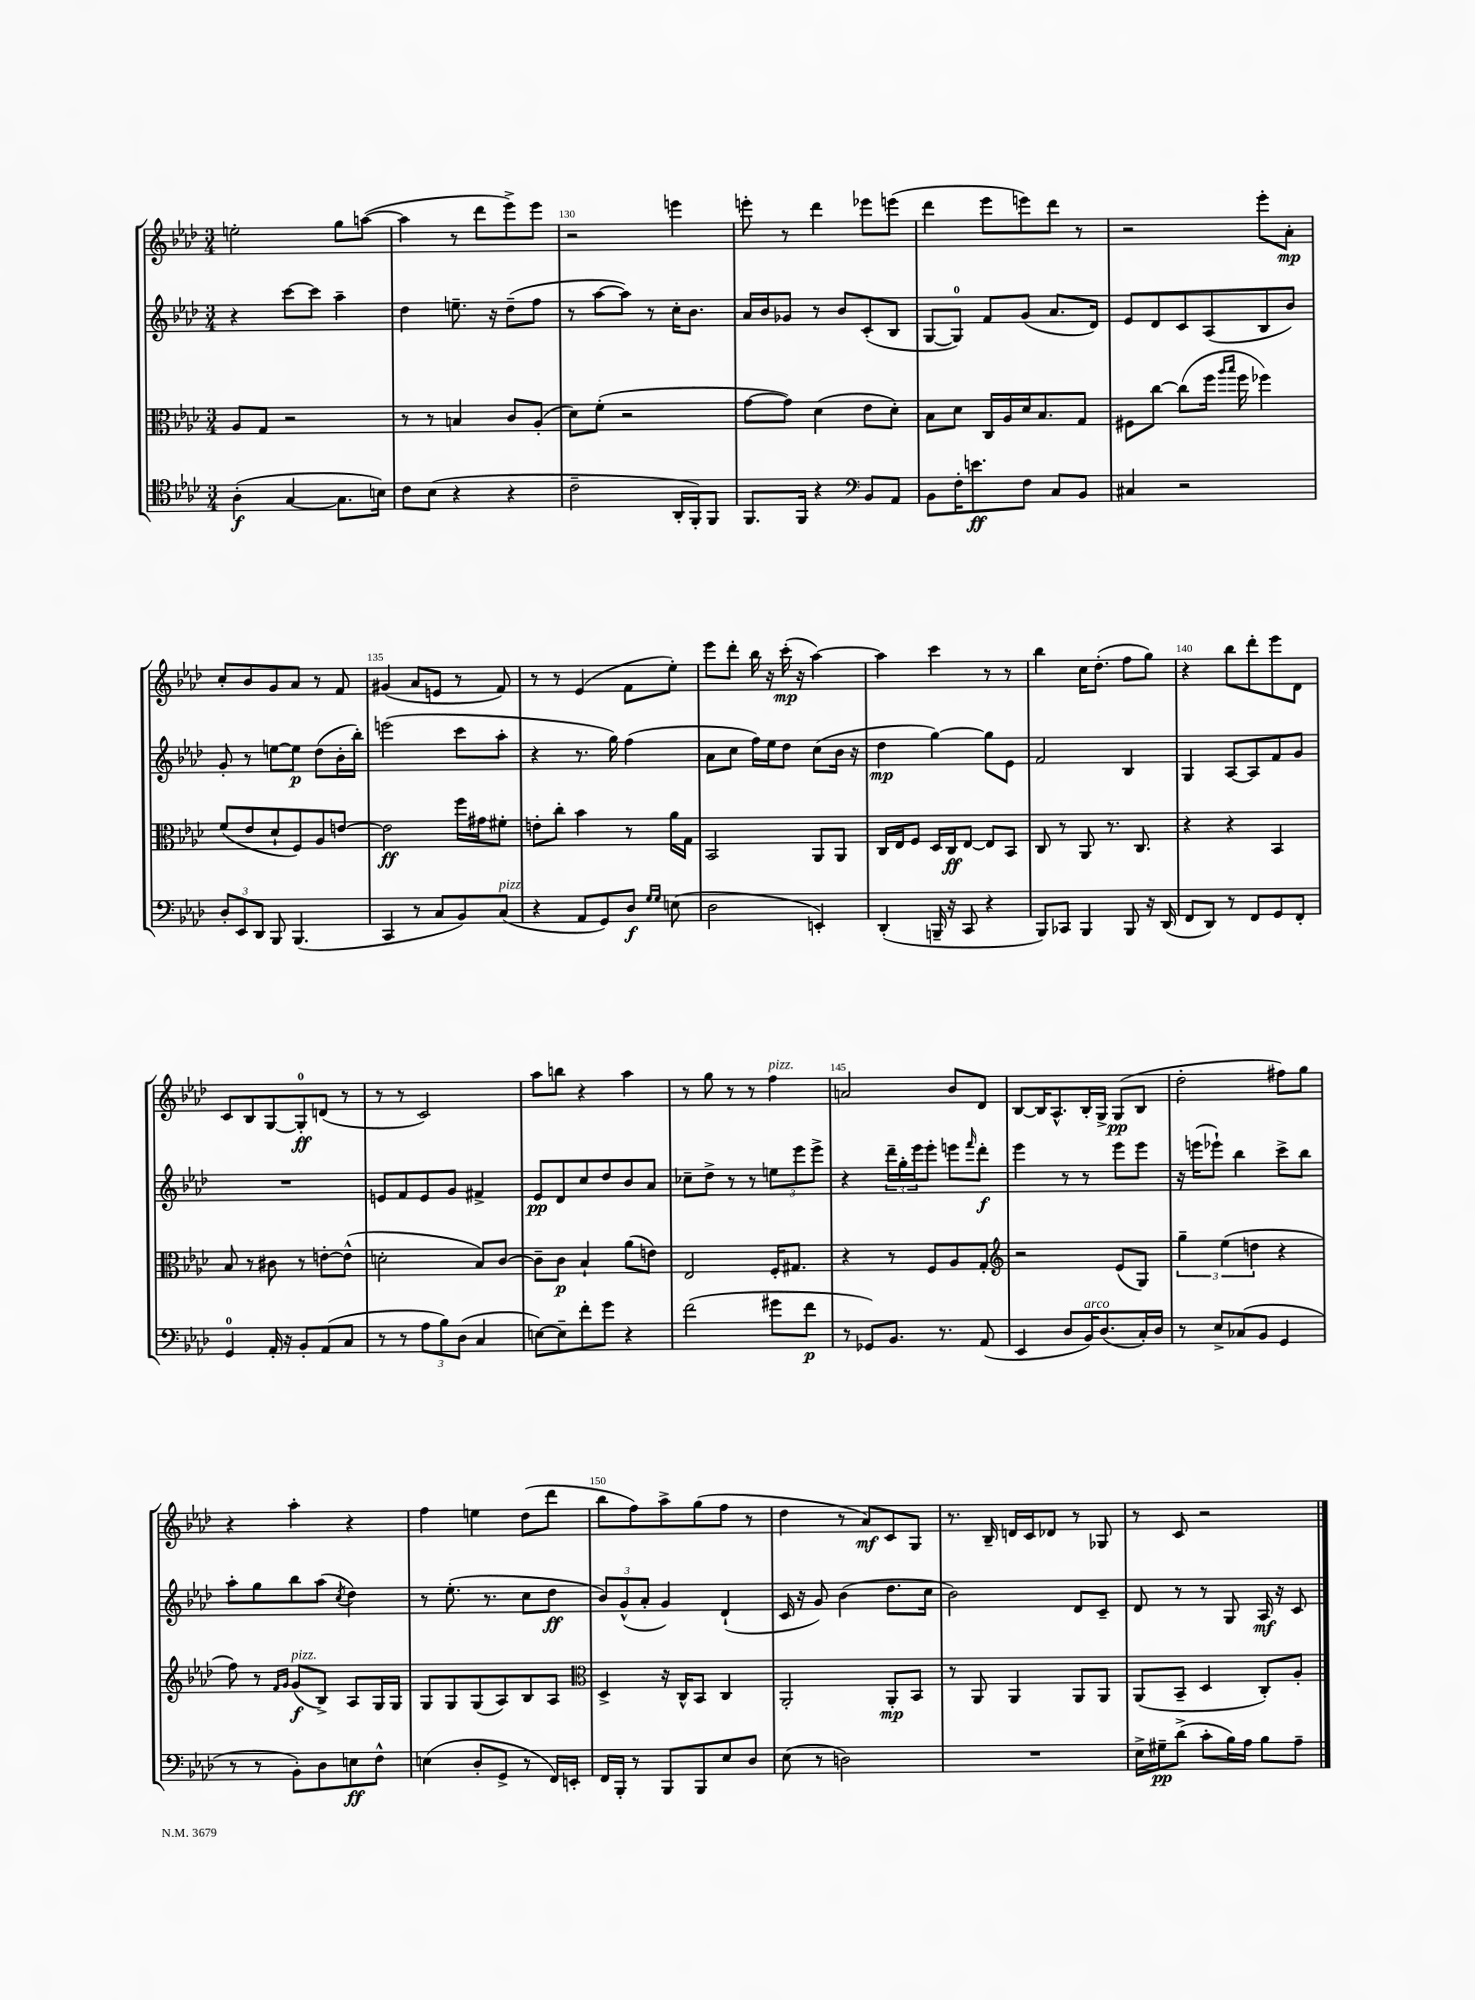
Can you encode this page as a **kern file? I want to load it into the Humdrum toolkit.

**kern	**dynam	**kern	**dynam	**kern	**dynam	**kern	**dynam
*part4	*part4	*part3	*part3	*part2	*part2	*part1	*part1
*staff4	*staff4	*staff3	*staff3	*staff2	*staff2	*staff1	*staff1
*clefC4	*	*clefC3	*	*clefG2	*	*clefG2	*
*k[b-e-a-d-]	*	*k[b-e-a-d-]	*	*k[b-e-a-d-]	*	*k[b-e-a-d-]	*
*M3/4	*	*M3/4	*	*M3/4	*	*M3/4	*
=128	=128	=128	=128	=128	=128	=128	=128
(4A-'\	f	8A-/L	.	4r	.	2een'\	.
.	.	8G/J	.	.	.	.	.
[4G/	.	2r	.	[8ccc\L	.	.	.
.	.	.	.	8ccc\J]	.	.	.
8.G\L]	.	.	.	4aa-~\	.	8gg\L	.
.	.	.	.	.	.	([8aan\J	.
16Bn\Jk)	.	.	.	.	.	.	.
=129	=129	=129	=129	=129	=129	=129	=129
8c\L	.	8r	.	4dd-\	.	4aa\]	.
(8B-\J	.	8r	.	.	.	.	.
4r	.	4Bn/	.	8.een~\	.	8r	.
.	.	.	.	.	.	8ddd-\L	.
.	.	.	.	16r	.	.	.
4r	.	8c/L	.	(8dd-~\L	.	8eee-^\)	.
.	.	(8A-'/J	.	8ff\J	.	8eee-\J	.
=130	=130	=130	=130	=130	=130	=130	=130
2c~\	.	8d-\L)	.	8r	.	2r	.
.	.	(8f'\J	.	[8aa-\L	.	.	.
.	.	2r	.	8aa-\J])	.	.	.
.	.	.	.	8r	.	.	.
16AA-'/LL	.	.	.	16cc'\KL	.	4eeen\	.
16FF'/J)	.	.	.	8.b-\J	.	.	.
8FF/J	.	.	.	.	.	.	.
=131	=131	=131	=131	=131	=131	=131	=131
8.FF/L	.	[8g\L	.	16a-/LL	.	8eeen'\	.
.	.	.	.	16b-/J	.	.	.
.	.	8g\J])	.	8g-X/J	.	8r	.
16FF/Jk	.	.	.	.	.	.	.
4r	.	(4d-\	.	8r	.	4ddd-\	.
.	.	.	.	8b-/L	.	.	.
*clefF4	*	*	*	*	*	*	*
8BB-/L	.	8e-\L	.	(8c'/	.	8eee-X\L	.
8AA-/J	.	8d-'\J)	.	8B-/J	.	(8eeen\J	.
=132	=132	=132	=132	=132	=132	=132	=132
8BB-\L	.	8B-\L	.	[8G/L	.	4ddd-\	.
16F'\K	.	8d-\J	.	8G/J])	.	.	.
8.en\	ff	.	.	.	.	.	.
.	.	16C/LL	.	8f/L	.	8eee-\L	.
.	.	16A-/	.	.	.	.	.
8F\J	.	16d-/J	.	(8g/J	.	8eeen\)	.
.	.	8.B-/	.	.	.	.	.
8C/L	.	.	.	8.a-/L	.	8ddd-\J	.
8BB-/J	.	8G/J	.	.	.	8r	.
.	.	.	.	16d-/Jk)	.	.	.
=133	=133	=133	=133	=133	=133	=133	=133
4C#X/	.	8F#X\L	.	8e-/L	.	2r	.
.	.	[8cc\J	.	8d-/	.	.	.
2r	.	(8cc\L]	.	8c/	.	.	.
.	.	16ff\Jk	.	(8A-/	.	.	.
.	.	16qqaa-/LL	.	.	.	.	.
.	.	16qqbb-/JJ	.	.	.	.	.
.	.	16ff\	.	.	.	.	.
.	.	4ff-X\)	.	8B-/	.	8eee-'\L	.
.	.	.	.	8b-/J)	.	8a-'\J	mp
!!LO:LB:g=z
=134	=134	=134	=134	=134	=134	=134	=134
12D-'/L	.	(8f/L	.	8g'/	.	8cc'/L	.
12EE-/	.	.	.	.	.	.	.
.	.	8e-/	.	8r	.	8b-/	.
12DD-/J	.	.	.	.	.	.	.
8BBB-/	.	8d-`/	.	[8een\L	.	8g/	.
(4.BBB-/	.	8F/)	.	8ee\J]	p	8a-/J	.
.	.	8A-/	.	(8dd-\L	.	8r	.
.	.	[8en/J	.	16b-'\L	.	8f/	.
.	.	.	.	16bb-'\JJ)	.	.	.
=135	=135	=135	=135	=135	=135	=135	=135
4CC/	.	2e\]	ff	(2eeen\	.	(4g#X/	.
8r	.	.	.	.	.	8a-/L	.
8C/L	.	.	.	.	.	8en/J	.
8BB-/)	.	16ff\LL	.	8ccc\L	.	8r	.
.	.	16g#X\J	.	.	.	.	.
!LO:TX:a:i:t=pizz.	!	!	!	!	!	!	!
(8C/J	.	8f#X'\J	.	8aa-'\J	.	8f/)	.
=136	=136	=136	=136	=136	=136	=136	=136
4r	.	8en'\L	.	4r	.	8r	.
.	.	8cc'\J	.	.	.	8r	.
8AA-/L	.	4b-\	.	8.r	.	(4e-/	.
8GG/)	.	.	.	.	.	.	.
.	.	.	.	16gg\)	.	.	.
8D-/J	f	8r	.	(4ff\	.	8f\L	.
16qqG/LL	.	.	.	.	.	.	.
16qqG/JJ	.	.	.	.	.	.	.
(8En\	.	16a-\LL	.	.	.	8ee-'\J)	.
.	.	16G\JJ	.	.	.	.	.
=137	=137	=137	=137	=137	=137	=137	=137
2D-\	.	2BB-/	.	8a-\L	.	8eee-\L	.
.	.	.	.	8cc\J	.	8ddd-'\J	.
.	.	.	.	16ff\LL)	.	16bb-\	.
.	.	.	.	16ee-\J	.	16r	.
.	.	.	.	8dd-\J	.	(16ccc'\	mp
.	.	.	.	.	.	16r	.
4EEn'/)	.	8AA-/L	.	(8cc\L	.	[4aa-\)	.
.	.	8AA-/J	.	16b-\Jk	.	.	.
.	.	.	.	16r	.	.	.
=138	=138	=138	=138	=138	=138	=138	=138
(4DD-'/	.	16C/LL	.	4dd-\	mp	4aa-\]	.
.	.	16E-/J	.	.	.	.	.
.	.	8F/J	.	.	.	.	.
16BBBn~/	.	16D-/LL	.	[4gg\)	.	4ccc\	.
16r	.	16C/J	ff	.	.	.	.
8CC/	.	[8E-/J	.	.	.	.	.
4r	.	8E-/L]	.	8gg\L]	.	8r	.
.	.	8BB-/J	.	8e-\J	.	8r	.
=139	=139	=139	=139	=139	=139	=139	=139
8BBB-/L)	.	8C/	.	2f/	.	4bb-\	.
8CC-X/J	.	8r	.	.	.	.	.
4BBB-/	.	8AA-/	.	.	.	16cc\KL	.
.	.	.	.	.	.	(8.dd-'\J	.
.	.	8.r	.	.	.	.	.
8BBB-/	.	.	.	4B-/	.	8ff\L	.
.	.	8.C/	.	.	.	.	.
16r	.	.	.	.	.	8gg\J)	.
(16DD-/	.	.	.	.	.	.	.
=140	=140	=140	=140	=140	=140	=140	=140
8FF/L	.	4r	.	4G/	.	4r	.
8DD-/J)	.	.	.	.	.	.	.
8r	.	4r	.	[8A-/L	.	8bb-\L	.
8FF/L	.	.	.	8A-/]	.	8ddd-'\	.
8GG/	.	4BB-/	.	8f/	.	8eee-\	.
8FF'/J	.	.	.	8g/J	.	8d-\J	.
!!LO:LB:g=z
=141	=141	=141	=141	=141	=141	=141	=141
4GG/	.	8B-/	.	2.r	.	8c/L	.
.	.	8r	.	.	.	8B-/	.
16AA-'/	.	8c#X\	.	.	.	[8G/	.
16r	.	.	.	.	.	.	.
8BB-'/L	.	8r	.	.	.	8G'/]	ff
(8AA-/	.	[8en'\L	.	.	.	(8dn/J	.
8C/J	.	(8e^^\J]	.	.	.	8r	.
=142	=142	=142	=142	=142	=142	=142	=142
8r	.	2dn'\	.	8en/L	.	8r	.
8r	.	.	.	8f/	.	8r	.
12A-\L	.	.	.	8e/	.	2c/)	.
12B-\)	.	.	.	.	.	.	.
.	.	.	.	8g/J	.	.	.
(12D-\J	.	.	.	.	.	.	.
4C/	.	8B-/L)	.	4f#X^/	.	.	.
.	.	[8c/J	.	.	.	.	.
=143	=143	=143	=143	=143	=143	=143	=143
[8En\L)	.	8c~\L]	.	8e-/L	pp	8aa-\L	.
8E~\]	.	8c\J	p	8d-/	.	8bbn\J	.
8f'\	.	4B-`/	.	8cc/	.	4r	.
8g\J	.	.	.	8dd-/	.	.	.
4r	.	(8a-\L	.	8b-/	.	4aa-\	.
.	.	8en\J)	.	8a-/J	.	.	.
=144	=144	=144	=144	=144	=144	=144	=144
(2f\	.	2E-/	.	8cc-X~\L	.	8r	.
.	.	.	.	8dd-^\J	.	8gg\	.
.	.	.	.	8r	.	8r	.
.	.	.	.	8r	.	8r	.
!	!	!	!	!	!	!LO:TX:a:i:t=pizz.	!
8g#X\L	.	16F'/KL	.	12een\L	.	4ff\	.
.	.	8.G#X/J	.	.	.	.	.
.	.	.	.	12eee-\	.	.	.
8f\J	p	.	.	.	.	.	.
.	.	.	.	12eee-^\J	.	.	.
=145	=145	=145	=145	=145	=145	=145	=145
8r	.	4r	.	4r	.	2an/	.
8GG-X/L)	.	.	.	.	.	.	.
8.BB-/J	.	8r	.	24ddd-~\LL	.	.	.
.	.	.	.	24gg'\	.	.	.
.	.	.	.	24eee-\J	.	.	.
.	.	8F/L	.	8eee-'\J	.	.	.
8.r	.	.	.	.	.	.	.
.	.	8A-/	.	8eeen\L	.	8b-/L	.
.	.	.	.	16qqfff/	.	.	.
(8AA-/	.	8G'/J	.	8ddd-'\J	f	8d-/J	.
=146	=146	=146	=146	=146	=146	=146	=146
*	*	*clefG2	*	*	*	*	*
4EE-/	.	2r	.	4eee-\	.	[8B-/L	.
.	.	.	.	.	.	16B-/K]	.
.	.	.	.	.	.	8.A-^^/	.
8D-/L	.	.	.	8r	.	.	.
!LO:TX:a:i:t=arco	!	!	!	!	!	!	!
16BB-/K)	.	.	.	8r	.	16B-'/L	.
(8.D-/	.	.	.	.	.	16G^/JJ	.
.	.	(8e-/L	.	8eee-\L	.	(8G/L	pp
16C'/L)	.	8G/J)	.	8eee-\J	.	8B-/J	.
16D-/JJ	.	.	.	.	.	.	.
=147	=147	=147	=147	=147	=147	=147	=147
8r	.	6gg~\	.	16r	.	2dd-'\	.
.	.	.	.	(16eeen\KL	.	.	.
8E-^/L	.	.	.	8eee-X`\J)	.	.	.
.	.	(6ee-\	.	.	.	.	.
(8C-X/	.	.	.	4bb-\	.	.	.
.	.	6ddn\	.	.	.	.	.
8BB-/J	.	.	.	.	.	.	.
4GG/	.	4r	.	8ccc^\L	.	8ff#X\L)	.
.	.	.	.	8bb-\J	.	8gg\J	.
!!LO:LB:g=z
=148	=148	=148	=148	=148	=148	=148	=148
8r	.	8ff\)	.	8aa-'\L	.	4r	.
8r	.	8r	.	8gg\	.	.	.
.	.	16qqf/LL	.	.	.	.	.
.	.	16qqg/JJ	.	.	.	.	.
!	!	!LO:TX:a:i:t=pizz.	!	!	!	!	!
8BB-'\L)	.	(8g/L	f	8bb-\	.	4aa-'\	.
8D-\	.	8B-^/J)	.	(8aa-\J	.	.	.
.	.	.	.	8qcc/	.	.	.
8En\	ff	8A-/L	.	4dd-\)	.	4r	.
8F^^\J	.	16G/L	.	.	.	.	.
.	.	16G/JJ	.	.	.	.	.
=149	=149	=149	=149	=149	=149	=149	=149
(4En\	.	8G/L	.	8r	.	4ff\	.
.	.	8G/	.	(8.ee-'\	.	.	.
8D-'/L	.	(8G/	.	.	.	4een\	.
.	.	.	.	8.r	.	.	.
8GG^/J	.	8A-/)	.	.	.	.	.
8r	.	8B-/	.	8cc\L	.	(8dd-\L	.
16FF/LL)	.	8A-/J	.	8dd-\J	ff	8ddd-\J	.
16EEn'/JJ	.	.	.	.	.	.	.
=150	=150	=150	=150	=150	=150	=150	=150
*	*	*clefC3	*	*	*	*	*
16FF/LL	.	4D-^/	.	12b-/L)	.	8bb-\L	.
16BBB-'/JJ	.	.	.	.	.	.	.
.	.	.	.	(12g^^/	.	.	.
8r	.	.	.	.	.	8ff\)	.
.	.	.	.	12a-'/J	.	.	.
8BBB-/L	.	16r	.	4g/)	.	8aa-^\	.
.	.	16C^^/KL	.	.	.	.	.
8BBB-/	.	8BB-/J	.	.	.	(8gg\	.
8E-/	.	4C/	.	(4d-`/	.	8ff\J	.
8D-/J	.	.	.	.	.	8r	.
=151	=151	=151	=151	=151	=151	=151	=151
(8E-\	.	2AA-'/	.	16c/	.	4dd-\	.
.	.	.	.	16r	.	.	.
8r	.	.	.	8g/)	.	.	.
2Dn\)	.	.	.	(4b-\	.	8r	.
.	.	.	.	.	.	8a-/L)	mf
.	.	8AA-'/L	mp	8.dd-\L	.	8c/	.
.	.	8BB-/J	.	.	.	8G/J	.
.	.	.	.	16cc\Jk	.	.	.
=152	=152	=152	=152	=152	=152	=152	=152
2.r	.	8r	.	2b-\)	.	8.r	.
.	.	8AA-/	.	.	.	.	.
.	.	.	.	.	.	16B-~/	.
.	.	4AA-/	.	.	.	16dn/LL	.
.	.	.	.	.	.	16c/J	.
.	.	.	.	.	.	8d-X/J	.
.	.	8AA-/L	.	8d-/L	.	8r	.
.	.	8AA-/J	.	8c~/J	.	8G-X/	.
=153	=153	=153	=153	=153	=153	=153	=153
16E-^\LL	.	(8AA-/L	.	8d-/	.	8r	.
16G#X~\J	pp	.	.	.	.	.	.
(8d-^\J	.	8BB-~/J	.	8r	.	8c/	.
8c'\L	.	4D-/	.	8r	.	2r	.
16B-\L)	.	.	.	8G/	.	.	.
16A-\JJ	.	.	.	.	.	.	.
8B-\L	.	8C'/L)	.	16A-/	mf	.	.
.	.	.	.	16r	.	.	.
8A-~\J	.	8A-'/J	.	8c/	.	.	.
==	==	==	==	==	==	==	==
*-	*-	*-	*-	*-	*-	*-	*-
